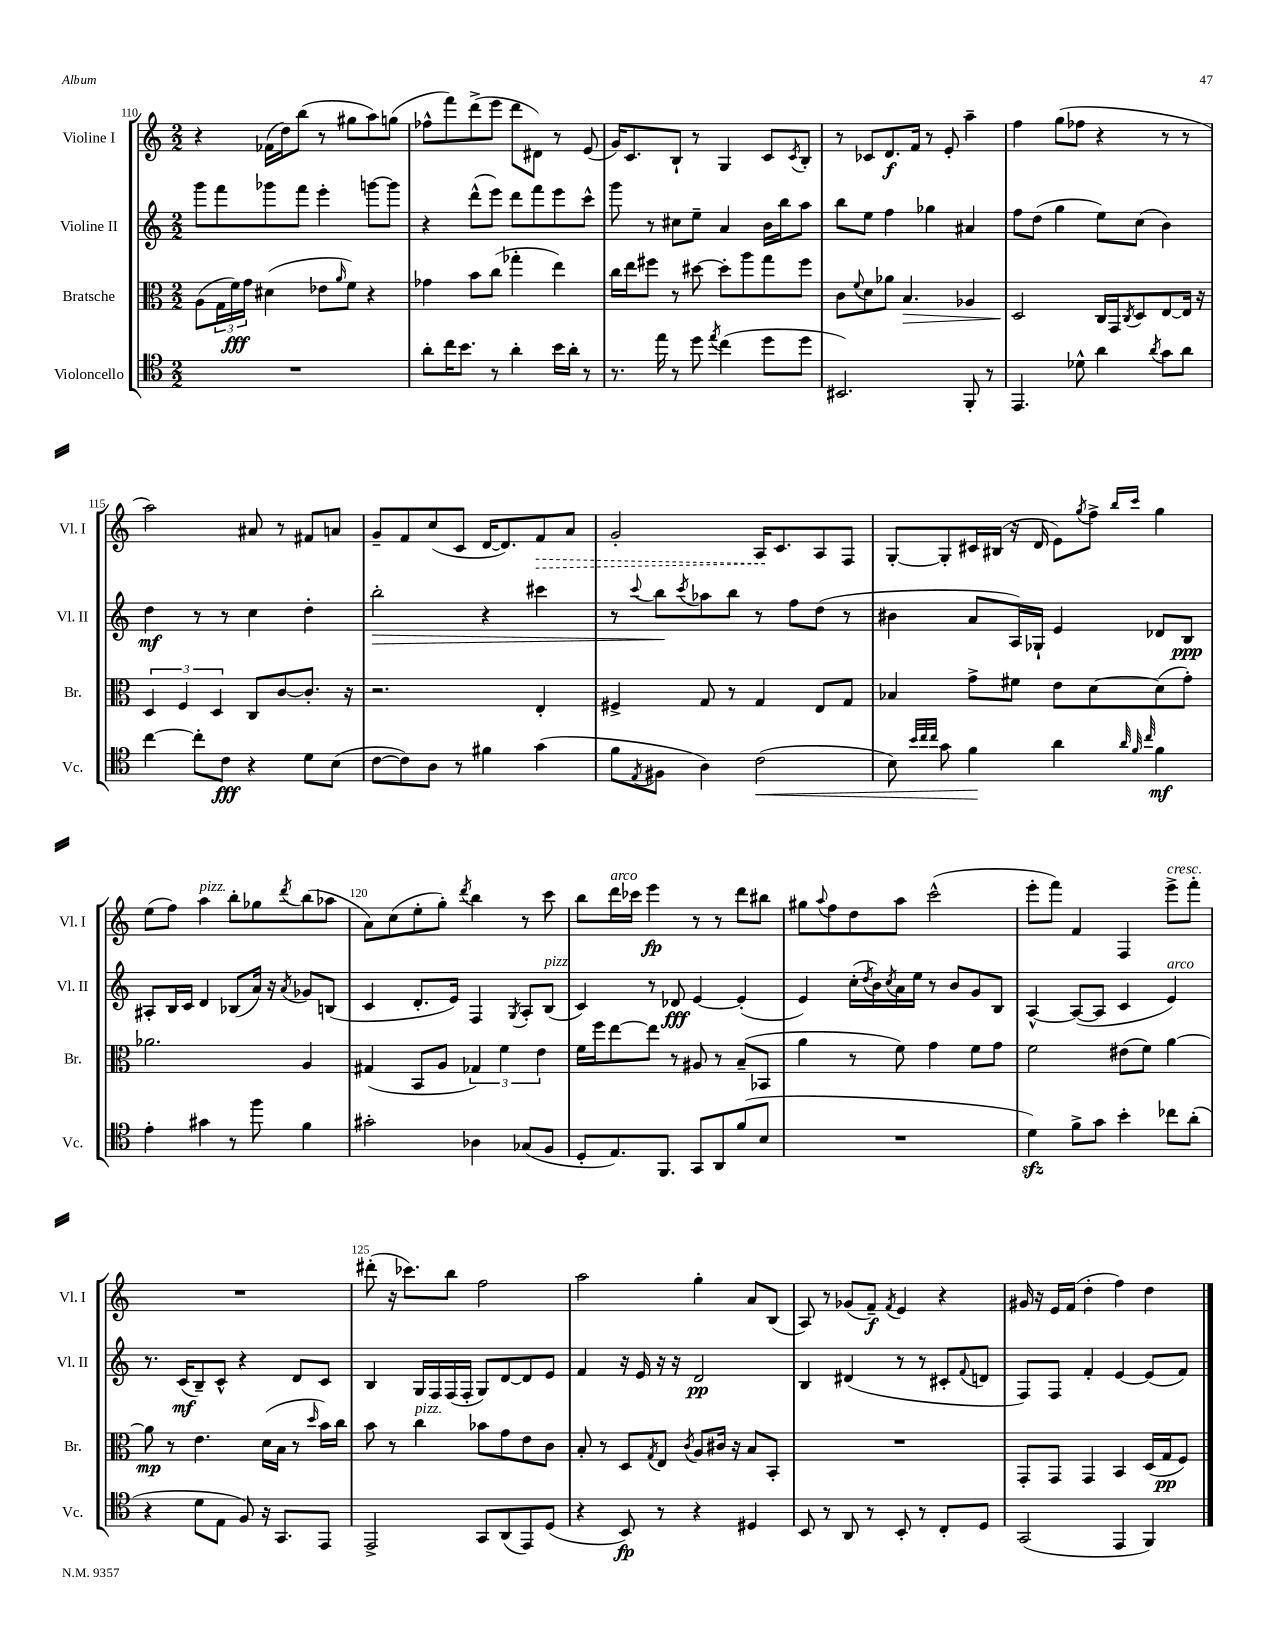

**kern	**dynam	**kern	**dynam	**kern	**dynam	**kern	**dynam
*part4	*part4	*part3	*part3	*part2	*part2	*part1	*part1
*staff4	*staff4	*staff3	*staff3	*staff2	*staff2	*staff1	*staff1
*I"Violoncello	*	*I"Bratsche	*	*I"Violine II	*	*I"Violine I	*
*I'Vc.	*	*I'Br.	*	*I'Vl. II	*	*I'Vl. I	*
*clefC4	*	*clefC3	*	*clefG2	*	*clefG2	*
*k[]	*	*k[]	*	*k[]	*	*k[]	*
*M2/2	*	*M2/2	*	*M2/2	*	*M2/2	*
=110	=110	=110	=110	=110	=110	=110	=110
1r	.	(8A\L	.	8ggg\L	.	4r	.
.	.	24G\L	.	8fff\	.	.	.
.	.	24f\)	fff	.	.	.	.
.	.	24g\JJ	.	.	.	.	.
.	.	(4d#X\	.	8ggg-X\	.	(16f-X\LL	.
.	.	.	.	.	.	16dd\J)	.
.	.	.	.	8fff\J	.	(8bb\J	.
.	.	8e-X\L	.	4eee'\	.	8r	.
.	.	16qqa/	.	.	.	.	.
.	.	8f\J)	.	.	.	8gg#X\L	.
.	.	4r	.	[8gggn\L	.	8aa\)	.
.	.	.	.	8ggg\J]	.	(8ggn\J	.
=111	=111	=111	=111	=111	=111	=111	=111
8a'\L	.	4g-X\	.	4r	.	8ff-X^^\L	.
16cc\K	.	.	.	.	.	8fff\)	.
8.b\J	.	.	.	.	.	.	.
.	.	8b\L	.	(8ddd^^\L	.	(8ddd^\	.
8r	.	(8cc\J	.	8eee\J)	.	8eee\J	.
4a'\	.	4gg-X'\	.	8ddd\L	.	8ddd\L	.
.	.	.	.	8fff\	.	8d#X\J)	.
16b\LL	.	4ee\)	.	8eee\	.	8r	.
16a'\JJ	.	.	.	.	.	.	.
8r	.	.	.	8ccc^^\J	.	(8e/	.
=112	=112	=112	=112	=112	=112	=112	=112
8.r	.	16cc\LL	.	8ggg\	.	16g/KL)	.
.	.	16ee\J	.	.	.	8.c/	.
.	.	8ff#X\J	.	8r	.	.	.
16ee\	.	.	.	.	.	.	.
8r	.	8r	.	8cc#X\L	.	8B`/J	.
8dd\	.	[8dd#X\	.	8ee~\J	.	8r	.
8qee/	.	.	.	.	.	.	.
(4cc\	.	8dd#'\L]	.	4a/	.	4G/	.
.	.	8aa\	.	.	.	.	.
8dd\L	.	8gg\	.	16b\LL	.	8c/L	.
.	.	.	.	16bb\J	.	.	.
.	.	.	.	.	.	8qc/	.
8dd\J	.	8ff#\J	.	8aa\J	.	8B'/J	.
=113	=113	=113	=113	=113	=113	=113	=113
2.BB#X/)	.	8c\L	.	8bb\L	.	8r	.
.	.	8qqf/	.	.	.	.	.
.	.	8d\	.	8ee\J	.	8c-X/L	.
.	.	8a-X\J	.	4ff\	.	8.d/	f
!	!	!	!LO:HP:b	!	!	!	!
.	.	4.B/	>	.	.	.	.
.	.	.	.	.	.	16f/Jk	.
.	.	.	.	4gg-X\	.	8r	.
.	.	.	.	.	.	8e'/	.
8FF'/	.	4A-X/	.	4a#X/	.	4aa~\	.
8r	.	.	.	.	.	.	.
=114	=114	=114	=114	=114	=114	=114	=114
4.EE/	.	2D/	.	8ff\L	.	4ff\	.
.	.	.	.	(8dd\J	.	.	.
.	.	.	.	4gg\	.	(8gg\L	.
8d-X^^\	.	.	.	.	.	8ff-X\J	.
4a\	.	16C/LL	]	8ee\L)	.	4r	.
.	.	16GG/J	.	.	.	.	.
.	.	8qC/	.	.	.	.	.
.	.	8D/	.	(8cc\J	.	.	.
8qa/	.	.	.	.	.	.	.
8g\L	.	[8E/	.	4b\)	.	8r	.
8a\J	.	16E/Jk]	.	.	.	8r	.
.	.	16r	.	.	.	.	.
!!LO:LB:g=z
=115	=115	=115	=115	=115	=115	=115	=115
[4cc\	.	6D/	.	4dd\	mf	2aa\)	.
.	.	6F/	.	.	.	.	.
8cc'\L]	.	.	.	8r	.	.	.
.	.	6D/	.	.	.	.	.
8c\J	fff	.	.	8r	.	.	.
4r	.	8C/L	.	4cc\	.	8a#X/	.
.	.	[8c/	.	.	.	8r	.
8d\L	.	8.c'/J]	.	4dd'\	.	8f#X/L	.
(8B\J	.	.	.	.	.	8an/J	.
.	.	16r	.	.	.	.	.
=116	=116	=116	=116	=116	=116	=116	=116
!	!	!	!	!	!LO:HP:b	!	!
[8c\L	.	2.r	.	2bb'\	>	8g~/L	.
8c\])	.	.	.	.	.	8f/	.
8A\J	.	.	.	.	.	(8cc/	.
8r	.	.	.	.	.	8c/J	.
4f#X\	.	.	.	4r	.	[16d/KL	.
.	.	.	.	.	.	8.d/])	.
!	!	!	!	!	!	!	!LO:HP:b
(4g\	.	4E'/	.	4ccc#X\	.	8f/	>
.	.	.	.	.	.	8a/J	.
=117	=117	=117	=117	=117	=117	=117	=117
8f\L	.	4F#X^/	.	8r	.	2g'/	.
8qE/	.	.	.	8qqccc/	.	.	.
8F#X\J	.	.	.	8bb\L	.	.	.
.	.	.	.	8qccc/	.	.	.
4A\)	.	8G/	.	8aa-X\	]	.	.
.	.	8r	.	8bb\J	.	.	.
!	!LO:HP:b	!	!	!	!	!	!
(2c\	<	4G/	.	8r	.	16A/KL	.
.	.	.	.	.	.	8.c/	]
.	.	.	.	8ff\L	.	.	.
.	.	8E/L	.	(8dd\J	.	8A/	.
.	.	8G/J	.	8r	.	8F/J	.
=118	=118	=118	=118	=118	=118	=118	=118
8B\)	.	4B-X/	.	4b#X\	.	[8G'/L	.
32qqb/LLL	.	.	.	.	.	.	.
32qqcc/	.	.	.	.	.	.	.
32qqcc/JJJ	.	.	.	.	.	.	.
8g\	.	.	.	.	.	8G'/]	.
4f\	.	8g^\L	.	8a/L	.	16c#X/L	.
.	.	.	.	.	.	(16B#X/JJ	.
.	.	8f#X\J	.	16A/L)	.	16r	.
.	.	.	.	16G-X`/JJ	.	16d/	.
4a\	[	8e\L	.	4e/	.	8e\L)	.
.	.	.	.	.	.	8qgg/	.
.	.	[8d\	.	.	.	8ff^\J	.
32qqa/	.	.	.	.	.	.	.
32qqf/	.	.	.	.	.	16qqbb/LL	.
32qqcc/	.	.	.	.	.	16qqccc/JJ	.
4f\	mf	(8d\]	.	8d-X/L	.	4gg\	.
.	.	8g'\J)	.	8B/J	ppp	.	.
!!LO:LB:g=z
=119	=119	=119	=119	=119	=119	=119	=119
4e'\	.	2.a-X\	.	8A#X'/L	.	(8ee\L	.
.	.	.	.	16B/L	.	8ff\J)	.
.	.	.	.	16c/JJ	.	.	.
!	!	!	!	!	!	!LO:TX:a:i:t=pizz.	!
4g#X\	.	.	.	4d/	.	4aa\	.
8r	.	.	.	(8B-X/L	.	8bb'\L	.
8ff\	.	.	.	16a/Jk)	.	8gg-X\	.
.	.	.	.	16r	.	.	.
.	.	.	.	8qa/	.	8qddd/	.
4f\	.	4A/	.	8g-X/L	.	(8bb\	.
.	.	.	.	(8Bn/J	.	8aa-X\J	.
=120	=120	=120	=120	=120	=120	=120	=120
2g#X'\	.	(4G#X/	.	4c/	.	8a\L)	.
.	.	.	.	.	.	(8cc\	.
.	.	8BB/L	.	8.d'/L	.	8ee'\	.
.	.	8A/J	.	.	.	8gg'\J)	.
.	.	.	.	16e/Jk)	.	.	.
.	.	.	.	.	.	8qddd/	.
4A-X\	.	6G-X/)	.	4F/	.	4bb\	.
.	.	6f\	.	.	.	.	.
.	.	.	.	8qG/	.	.	.
(8G-X/L	.	.	.	8A'/L	.	8r	.
.	.	6e\	.	.	.	.	.
!	!	!	!	!LO:TX:a:i:t=pizz.	!	!	!
8F/J	.	.	.	(8B/J	.	8ccc\	.
=121	=121	=121	=121	=121	=121	=121	=121
8D'/L	.	16f\LL	.	4c/)	.	8bb\L	.
.	.	16ff\J	.	.	.	.	.
!	!	!	!	!	!	!LO:TX:a:i:t=arco	!
8.E/)	.	[8ee\	.	.	.	16ddd\L	.
.	.	.	.	.	.	16ccc-X\JJ	.
.	.	8ee\J]	.	8r	.	4eee\	fp
8.FF/J	.	.	.	.	.	.	.
.	.	8r	.	8d-X/	fff	.	.
8GG/L	.	8A#X/	.	[4e/	.	8r	.
8AA/	.	8r	.	.	.	8r	.
(8f/	.	(8B~/L	.	(4e'/]	.	8ddd\L	.
8B/J	.	8BB-X/J	.	.	.	8bb#X\J	.
=122	=122	=122	=122	=122	=122	=122	=122
1r	.	4a\	.	4e/)	.	8gg#X\L	.
.	.	.	.	.	.	8qqaa/	.
.	.	.	.	.	.	8ff\	.
.	.	8r	.	(16cc'\LL	.	8dd\	.
.	.	.	.	8qdd/	.	.	.
.	.	.	.	16b\)	.	.	.
.	.	.	.	8qcc/	.	.	.
.	.	8f\)	.	16a\	.	8aa\J	.
.	.	.	.	16ee\JJ	.	.	.
.	.	4g\	.	8r	.	(2ccc^^\	.
.	.	.	.	8b/L	.	.	.
.	.	8f\L	.	8g/	.	.	.
.	.	8g\J	.	8B/J	.	.	.
=123	=123	=123	=123	=123	=123	=123	=123
4dzz\)	.	2f\	.	[4A^^/	.	8eee'\L	.
.	.	.	.	.	.	8fff\J)	.
8f^\L	.	.	.	(8A/L_	.	4f/	.
8g\J	.	.	.	8A/J]	.	.	.
4b'\	.	(8e#X\L	.	4c/	.	4F/	.
.	.	8f\J)	.	.	.	.	.
!	!	!	!	!	!	!LO:TX:a:i:t=cresc.	!
!	!	!	!	!LO:TX:a:i:t=arco	!	!	!
8cc-X\L	.	[4a\	.	4e/)	.	8eee^\L	.
(8a'\J	.	.	.	.	.	8fff'\J	.
!!LO:LB:g=z
=124	=124	=124	=124	=124	=124	=124	=124
4r	.	8a\]	mp	8.r	.	1r	.
.	.	8r	.	.	.	.	.
.	.	.	.	(16c/KL	mf	.	.
8d\L	.	4.e\	.	8B~/)	.	.	.
8E\J	.	.	.	8c^^/J	.	.	.
8F/)	.	.	.	4r	.	.	.
16r	.	(16d\LL	.	.	.	.	.
8.GG/L	.	16B\JJ	.	.	.	.	.
.	.	8r	.	8d/L	.	.	.
.	.	16qqdd/	.	.	.	.	.
8EE/J	.	16b\LL)	.	8c/J	.	.	.
.	.	16cc\JJ	.	.	.	.	.
=125	=125	=125	=125	=125	=125	=125	=125
2EE^/	.	8b\	.	4B/	.	(8ddd#X'\	.
.	.	8r	.	.	.	16r	.
.	.	.	.	.	.	8.ccc-X\L)	.
!	!	!LO:TX:a:i:t=pizz.	!	!	!	!	!
.	.	4cc\	.	16G/LL	.	.	.
.	.	.	.	16F/	.	.	.
.	.	.	.	(16F/	.	8bb\J	.
.	.	.	.	16F'/JJ	.	.	.
8GG/L	.	8b-X\L	.	8G/L)	.	2ff\	.
(8AA/	.	8g\	.	[8d/	.	.	.
8EE/)	.	8e\	.	8d/]	.	.	.
(8D/J	.	8c\J	.	8e/J	.	.	.
=126	=126	=126	=126	=126	=126	=126	=126
4r	.	8B'/	.	4f/	.	2aa\	.
.	.	8r	.	.	.	.	.
8BB/)	fp	8D/L	.	16r	.	.	.
.	.	.	.	16e/	.	.	.
.	.	8qG/	.	.	.	.	.
8r	.	8E/J	.	16r	.	.	.
.	.	.	.	16r	.	.	.
.	.	8qc/	.	.	.	.	.
4r	.	8A/L	.	2d/	pp	4gg'\	.
.	.	16c#X/Jk	.	.	.	.	.
.	.	16r	.	.	.	.	.
4D#X/	.	8B/L	.	.	.	8a/L	.
.	.	8BB'/J	.	.	.	(8B/J	.
=127	=127	=127	=127	=127	=127	=127	=127
8BB/	.	1r	.	4B/	.	8A/)	.
8r	.	.	.	.	.	8r	.
8AA/	.	.	.	(4d#X/	.	(8g-X/L	.
8r	.	.	.	.	.	8f~/J)	f
.	.	.	.	.	.	8qf/	.
8BB'/	.	.	.	8r	.	4e/	.
8r	.	.	.	8r	.	.	.
8C'/L	.	.	.	8c#X'/L	.	4r	.
.	.	.	.	8qqf/	.	.	.
8D/J	.	.	.	8dn/J	.	.	.
=128	=128	=128	=128	=128	=128	=128	=128
(2GG/	.	8GG'/L	.	8F/L)	.	16g#X/	.
.	.	.	.	.	.	16r	.
.	.	8GG/J	.	8F/J	.	16e/LL	.
.	.	.	.	.	.	(16f/JJ	.
.	.	4GG/	.	4f'/	.	4dd'\	.
4EE/	.	4BB/	.	[4e/	.	4ff\)	.
4FF/)	.	(16D/LL	.	(8e/L]	.	4dd\	.
.	.	16G/J	pp	.	.	.	.
.	.	8F/J)	.	8f/J)	.	.	.
==	==	==	==	==	==	==	==
*-	*-	*-	*-	*-	*-	*-	*-
